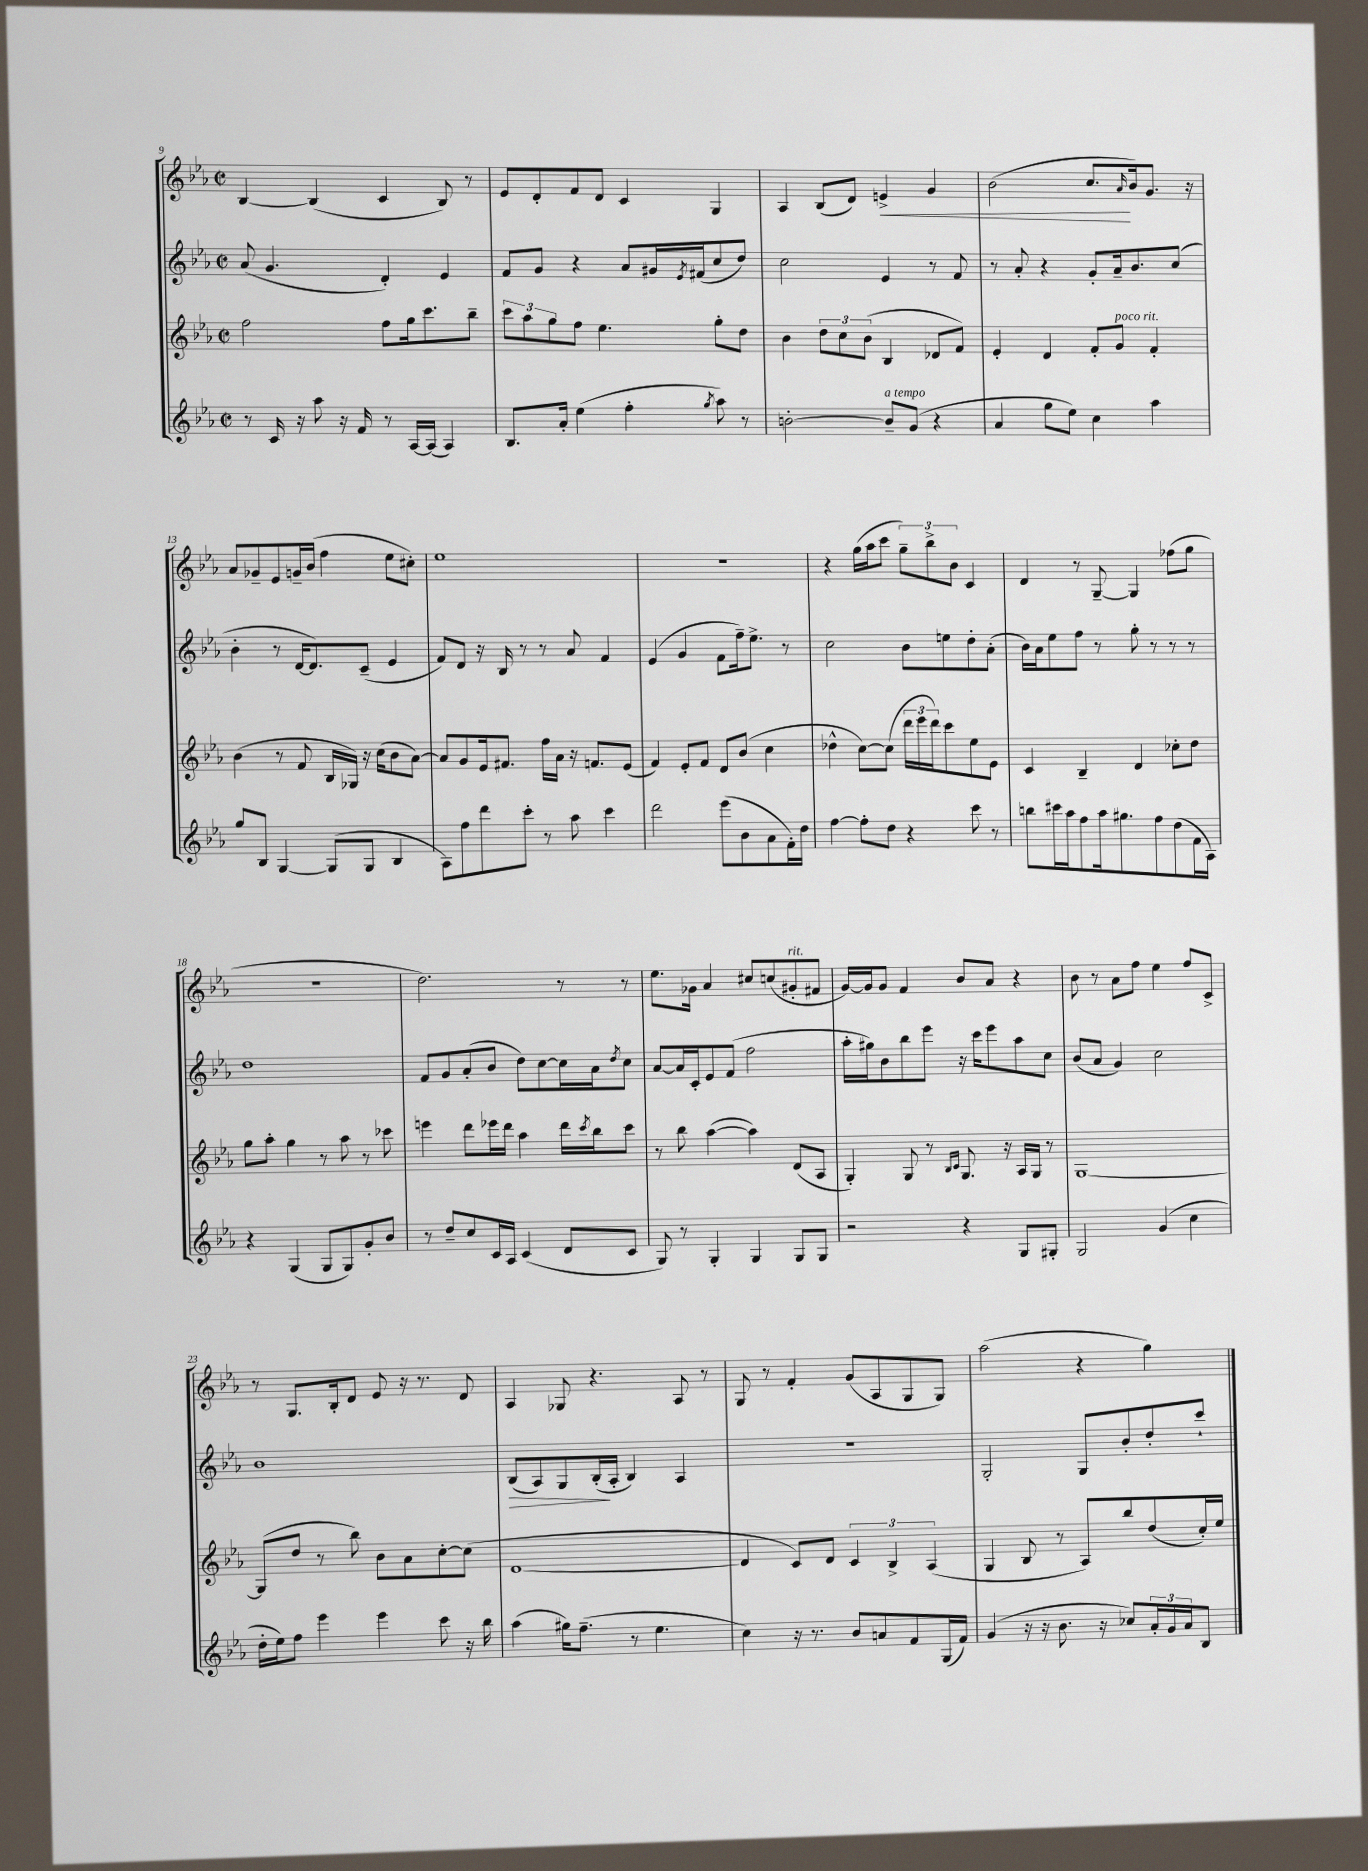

**kern	**kern	**kern	**kern
*staff4	*staff3	*staff2	*staff1
*clefG2	*clefG2	*clefG2	*clefG2
*k[b-e-a-]	*k[b-e-a-]	*k[b-e-a-]	*k[b-e-a-]
*M2/2	*M2/2	*M2/2	*M2/2
*met(c|)	*met(c|)	*met(c|)	*met(c|)
8r	2ff\	(8a-/	[4B-/
16c/	.	4.g/	.
16r	.	.	.
8aa-\	.	.	(4B-/]
16r	.	.	.
16f/	.	.	.
8r	8ff\L	4d'/)	4c/
[16A-/LL	16gg\k	.	.
(16A-/]JJ	8.ccc\	.	.
4A-/)	.	4e-/	8B-/)
.	8bb-~\J	.	8r
=	=	=	=
8.B-/L	12ccc\L	8f/L	8e-/L
.	12aa-\	.	.
.	.	8g/J	8d'/
.	12gg\	.	.
16a-'/Jk	.	.	.
(4ee-\	8ff\J	4r	8f/
.	4.ee-\	.	8d/J
4ff'\	.	8a-/L	4c/
.	.	16g#/L	.
.	.	8qe-/	.
.	.	(16f#/J	.
8qgg/	.	.	.
8aa-\)	8gg'\L	8cc/	4G/
8r	8dd\J	8dd/J)	.
=	=	=	=
[2b'\	4b-\	2cc\	4A-/
.	12dd\L	.	(8B-/L
.	12cc\	.	.
.	.	.	8d/J)
.	(12b-\J	.	.
8b~/]L	4B-/	4e-/	4e^/
(8g/J	.	.	.
4r	8d-/L	8r	4g/
.	8f/J)	8f/	.
=	=	=	=
4a-/	4e-'/	8r	(2b-\
.	.	8a-'/	.
8gg\L	4d/	4r	.
8ee-\J)	.	.	.
4cc\	8f'/L	8g'/L	8.cc/L
.	8g/J	16a-~/k	.
.	.	.	16qqa-/
.	.	8.b-/	16b-/k)
4aa-\	4f'/	.	8.g/J
.	.	(8cc/J	.
.	.	.	16r
=	=	=	=
8gg/L	(4b-\	4b-'\	8a-/L
8B-/J	.	.	8g-~/
[4G/	8r	8r	8e-/
.	8f/	[16d/LK	16g~/L
.	.	8.d/])	(16b-/JJ
(8G/]L	16B-/LL	.	4ff\
.	16G-/JJ)	.	.
8G/J	16r	(8c~/J	.
.	(16cc\LK	.	.
4B-/	8b-\	4e-/	8ee-\L
.	[8a-\J)	.	8cc#'\J)
=	=	=	=
8A-\L)	8a-/]L	8f/L)	1ee-
8ff\	8g/	8d/J	.
8ddd\	16e-/k	16r	.
.	8.f#/J	16B-/	.
8ccc'\J	.	8r	.
8r	16ff\LL	8r	.
.	16a-\JJ	.	.
8aa-\	16r	8a-/	.
.	8.f/L	.	.
4ccc\	.	4f/	.
.	(8e-/J	.	.
=	=	=	=
2ddd\	4f/)	(4e-/	1r
.	8e-'/L	4g/	.
.	8f/J	.	.
(8eee-\L	8d/L	8f\L	.
8b-\	(8b-/J	16ff~\k)	.
.	.	8.ee-^\J	.
8a-\	4cc\	.	.
16f'\L)	.	8r	.
16dd\JJ	.	.	.
=	=	=	=
[4ff\	4dd-^^\	2cc\	4r
8ff'\]L	[8cc\L)	.	(16gg\LL
.	.	.	16aa-\J
8dd\J	(8cc\]J	.	8ccc\J
4r	24ddd\LL	8b-\L	12gg~\L)
.	24eee-\	.	.
.	24ddd\J)	.	12bb-^\
.	8ccc\	8ee\	.
.	.	.	12b-\J
8ccc\	8ee-\	8dd'\	4c/
8r	8e-\J	(8a-'\J	.
=	=	=	=
8bb\L	4c/	16b-\LL)	4d/
.	.	16a-\J	.
16ccc#\L	.	8ee-\	.
16aa-\J	.	.	.
8ff\	4B-~/	8ff\J	8r
16aa-\k	.	8r	[8G~/
8.gg#\	.	.	.
.	4d/	8gg'\	4G/]
8ff\	.	8r	.
(8dd\	8cc-'\L	8r	(8ff-\L
16f\L	8dd\J	8r	8gg\J
16A-\JJ)	.	.	.
=	=	=	=
4r	8gg\L	1dd	1r
.	8aa-'\J	.	.
(4G/	4gg\	.	.
8G/L	8r	.	.
8G/)	8aa-\	.	.
8g'/	8r	.	.
8b-/J	8ccc-\	.	.
=	=	=	=
8r	4eee\	8f/L	2.dd\)
8dd~/L	.	8g/	.
8cc/	8ddd\L	(8a-'/	.
16c/L	16eee-\L	8b-/J	.
16A-/JJ	16ddd\JJ	.	.
(4c/	4aa-\	8dd\L)	.
.	.	[8cc\	.
8d/L	16ddd\LL	16cc\]L	8r
.	8qccc/	.	.
.	16bb-\J	16a-\J	.
.	.	8qdd/	.
8c/J	8ccc\J	8cc\J	8r
=	=	=	=
8G/)	8r	[8a-/L	8.ee-\L
8r	8bb-\	16a-/]L	.
.	.	16c'/J	16g-\Jk
4G'/	([4aa-\	8e-/	4a-/
.	.	(8f/J	.
4G/	4aa-\])	2ff\	8cc#/L
.	.	.	(8cc/
8G/L	(8d/L	.	8g#'/
8G/J	8A-/J	.	8f#/J
=	=	=	=
2r	4G'/)	16aa-'\LL	[16g/LL)
.	.	16gg#\J)	16g/]J
.	.	8b-\	8g/J
.	8G/	8bb-\	4f/
.	8r	8eee-\J	.
.	16qqB-/LL	.	.
.	16qqc/JJ	.	.
4r	8.G/	16r	8b-/L
.	.	16ccc\LK	.
.	.	8eee-\	8a-/J
.	16r	.	.
8G/L	16A-/LL	8aa-\	4r
.	16G/JJ	.	.
8G#'/J	8r	8cc\J	.
=	=	=	=
2G/	[1G	(8b-/L	8b-\
.	.	8a-/J	8r
.	.	4g/)	8a-\L
.	.	.	8ff\J
(4g/	.	2cc\	4ee-\
4cc\	.	.	8ff/L
.	.	.	8c^/J
=	=	=	=
16dd'\LL	(8G/]L	1b-	8r
16ee-\J)	.	.	.
8ff\J	8dd/J	.	8.G/L
4eee-\	8r	.	.
.	.	.	16B-'/k
.	8bb-\)	.	8d/J
4eee-\	8b-\L	.	8e-/
.	8a-\	.	16r
.	.	.	8.r
8ccc\	[8cc'\	.	.
16r	(8cc\]J	.	8d/
16bb-\	.	.	.
=	=	=	=
(4aa-\	[1d	(8B-/L	4A-/
.	.	8A-/)	.
16gg#\LK)	.	8G/	8G-/
(8.ff~\J	.	.	.
.	.	(16B-'/L	4.r
.	.	16A-'/JJ	.
8r	.	4B-/)	.
4.ee-\	.	.	.
.	.	4A-/	8A-/
.	.	.	8r
=	=	=	=
4cc\)	4d/]	1r	8G/
.	.	.	8r
16r	8c/L)	.	4f'/
8.r	.	.	.
.	8d/J	.	.
8b-/L	6c/	.	(8g/L
8a/	.	.	8A-/
.	6B-^/	.	.
8f/	.	.	8G/
.	(6A-/	.	.
(16G/L	.	.	8G/J)
16f/JJ)	.	.	.
=	=	=	=
(4g/	4G/	2G'/	(2aa-\
16r	8B-/	.	.
16r	.	.	.
8.b-\	8r	.	.
.	8A-/L)	8G/L	4r
16r	.	.	.
8cc-/L)	8bb-/	8b-'/	.
24a-'/L	(8dd/	8dd'/	4gg\)
24g/	.	.	.
24a-/J	.	.	.
8B-/J	16cc'/L)	8ccc`/J	.
.	16ee-/JJ	.	.
==	==	==	==
*-	*-	*-	*-
